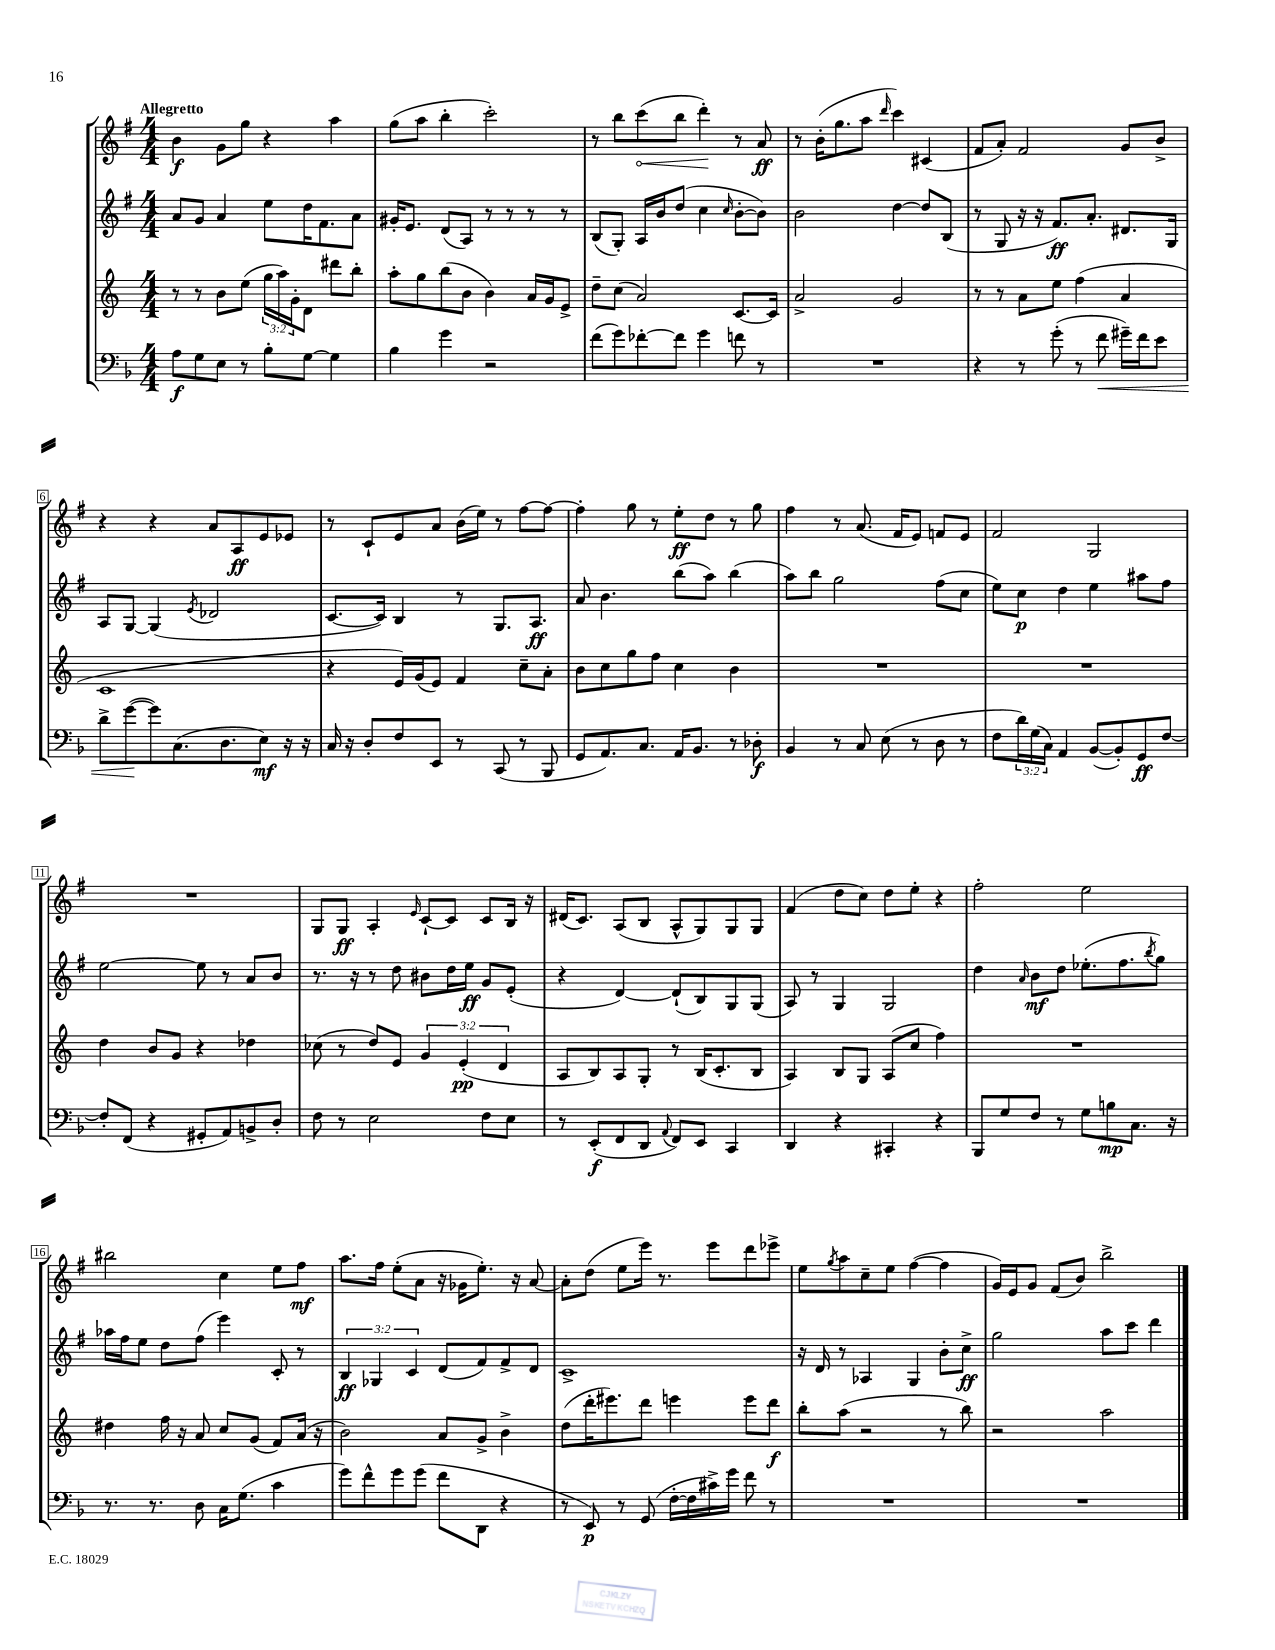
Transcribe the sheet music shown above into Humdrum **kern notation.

**kern	**kern	**kern	**kern
*staff4	*staff3	*staff2	*staff1
*clefF4	*clefG2	*clefG2	*clefG2
*k[b-]	*k[]	*k[f#]	*k[f#]
*M4/4	*M4/4	*M4/4	*M4/4
8A	8r	8a	4b
8G	8r	8g	.
8E	8b	4a	8g
8r	(8ee	.	8gg
8B-'	24gg	8ee	4r
.	24aa)	.	.
.	24g'	.	.
[8G	8d	16dd	.
.	.	8.f#	.
4G]	8ddd#	.	4aa
.	8bb'	8a	.
=	=	=	=
4B-	8aa'	16g#'	(8gg
.	.	8.e	.
.	8gg	.	8aa
4g	(8bb	(8d	4bb'
.	8b	8A)	.
2r	4b)	8r	2ccc')
.	.	8r	.
.	16a	8r	.
.	16g	.	.
.	8e^	8r	.
=	=	=	=
(8f	8dd~	(8B	8r
8g)	(8cc	8G')	8bb
[8f-'	2a)	16A	(8ccc
.	.	16b	.
8f-]	.	(8dd	8bb
4g	.	4cc	4ddd')
.	.	16qqcc	.
8f	[8.c	[8b'	8r
8r	.	8b])	8a
.	16c]	.	.
=	=	=	=
1r	2a^	2b	8r
.	.	.	(16b'
.	.	.	8.gg
.	.	.	8aa
.	.	.	16qqddd
.	2g	[4dd	4ccc)
.	.	8dd]	(4c#
.	.	(8B	.
=	=	=	=
4r	8r	8r	8f#
.	8r	8G	8a')
8r	8a	16r	2f#
.	.	16r	.
(8g'	8ee	8.f#)	.
8r	(4ff	.	.
.	.	8.a'	.
8f	.	.	.
16g#~)	4a	8.d#	8g
16f	.	.	.
8e	.	.	8b^
.	.	16G	.
=	=	=	=
8d^	1c	8A	4r
([8g	.	[8G	.
8g])	.	(4G]	4r
(8.C	.	.	.
.	.	8qe	.
.	.	2d-	8a
8.D	.	.	.
.	.	.	8A
8E)	.	.	8e
16r	.	.	8e-
16r	.	.	.
=	=	=	=
16C	4r	[8.c	8r
16r	.	.	.
8D'	.	.	8c`
.	.	16c])	.
8F	16e)	4B	8e
.	(16g	.	.
8EE	8e)	.	8a
8r	4f	8r	(16b
.	.	.	16ee)
(8CC	.	8.G	8r
8r	8cc~	.	[8ff#
.	.	8.A	.
8BBB-	8a'	.	8ff#_
=	=	=	=
8GG	8b	8a	4ff#']
8.AA)	8cc	4.b	.
.	8gg	.	8gg
8.C	.	.	.
.	8ff	.	8r
16AA	4cc	(8bb	8ee'
8.BB-	.	.	.
.	.	8aa)	8dd
8r	4b	(4bb	8r
8D-'	.	.	8gg
=	=	=	=
4BB-	1r	8aa)	4ff#
.	.	8bb	.
8r	.	2gg	8r
8C	.	.	(8.a
(8E	.	.	.
.	.	.	16f#
8r	.	.	8e)
8D	.	(8ff#	8f
8r	.	8cc	8e
=	=	=	=
8F	1r	8ee)	2f#
24d)	.	8cc	.
(24G	.	.	.
24C)	.	.	.
4AA	.	4dd	.
([8BB-	.	4ee	2G
8BB-'])	.	.	.
8GG	.	8aa#	.
[8F	.	8ff#	.
=	=	=	=
8F']	4dd	[2ee	1r
(8FF	.	.	.
4r	8b	.	.
.	8g	.	.
8GG#'	4r	8ee]	.
8AA)	.	8r	.
8BB^	4dd-	8a	.
8D'	.	8b	.
=	=	=	=
8F	(8cc-	8.r	8G
8r	8r	.	8G
.	.	16r	.
2E	8dd)	8r	4A'
.	8e	8dd	.
.	.	.	16qqe
.	6g	8b#	[8c`
.	.	16dd	8c]
.	(6e'	.	.
.	.	16ee	.
8F	.	8g	8c
.	6d	.	.
8E	.	(8e'	16B
.	.	.	16r
=	=	=	=
8r	8A	4r	(16d#
.	.	.	8.c)
(8EE'	8B)	.	.
8FF	8A	[4d)	(8A
8DD	8G'	.	8B
8qqAA	.	.	.
8FF)	8r	(8d`]	8A^^
8EE	(16B	8B)	8G)
.	8.c'	.	.
4CC	.	8G	8G
.	8B	(8G	8G
=	=	=	=
4DD	4A)	8A)	(4f#
.	.	8r	.
4r	8B	4G	8dd
.	8G	.	8cc)
4CC#'	(8A	2G	8dd
.	8cc	.	8ee'
4r	4ff)	.	4r
=	=	=	=
8BBB-	1r	4dd	2ff#'
8G	.	.	.
.	.	16qqa	.
8F	.	8b	.
8r	.	8dd	.
8G	.	(8.ee-'	2ee
8B	.	.	.
.	.	8.ff#	.
8.C	.	.	.
.	.	8qbb	.
.	.	8gg)	.
16r	.	.	.
=	=	=	=
8.r	4dd#	16aa-	2bb#
.	.	16ff#	.
.	.	8ee	.
8.r	.	.	.
.	16ff	8dd	.
.	16r	.	.
8D	8a	(8ff#	.
16C	8cc	4eee)	4cc
(8.G	.	.	.
.	(8g	.	.
4c	8f)	8c'	8ee
.	(16a	8r	8ff#
.	16r	.	.
=	=	=	=
8g)	2b)	6B	8.aa
8f^^	.	.	.
.	.	6G-	.
.	.	.	16ff#
8g	.	.	(8ee'
.	.	6c	.
(8g	.	.	8a
8f	8a	(8d	16r
.	.	.	16g-
8DD	8g^	8f#)	8.ee')
4r	4b^	8f#^	.
.	.	.	16r
.	.	8d	[8a
=	=	=	=
8r	(8dd	1c^	8a']
8EE)	16ddd'	.	(8dd
.	8.eee#)	.	.
8r	.	.	8ee
(8GG	8ddd	.	16eee)
.	.	.	8.r
[16F'	4eee	.	.
16F]	.	.	.
16c#^)	.	.	8eee
16g	.	.	.
8f	8eee	.	8ddd
8r	8ddd	.	8eee-^
=	=	=	=
1r	8bb'	16r	8ee
.	.	16d	.
.	.	.	8qgg
.	(8aa	8r	8aa
.	2r	4A-	8cc~
.	.	.	8ee
.	.	4G	([4ff#
.	8r	8b'	4ff#]
.	8bb)	8cc^	.
=	=	=	=
1r	2r	2gg	16g)
.	.	.	16e
.	.	.	8g
.	.	.	(8f#
.	.	.	8b)
.	2aa	8aa	2bb^
.	.	8ccc	.
.	.	4ddd	.
==	==	==	==
*-	*-	*-	*-
